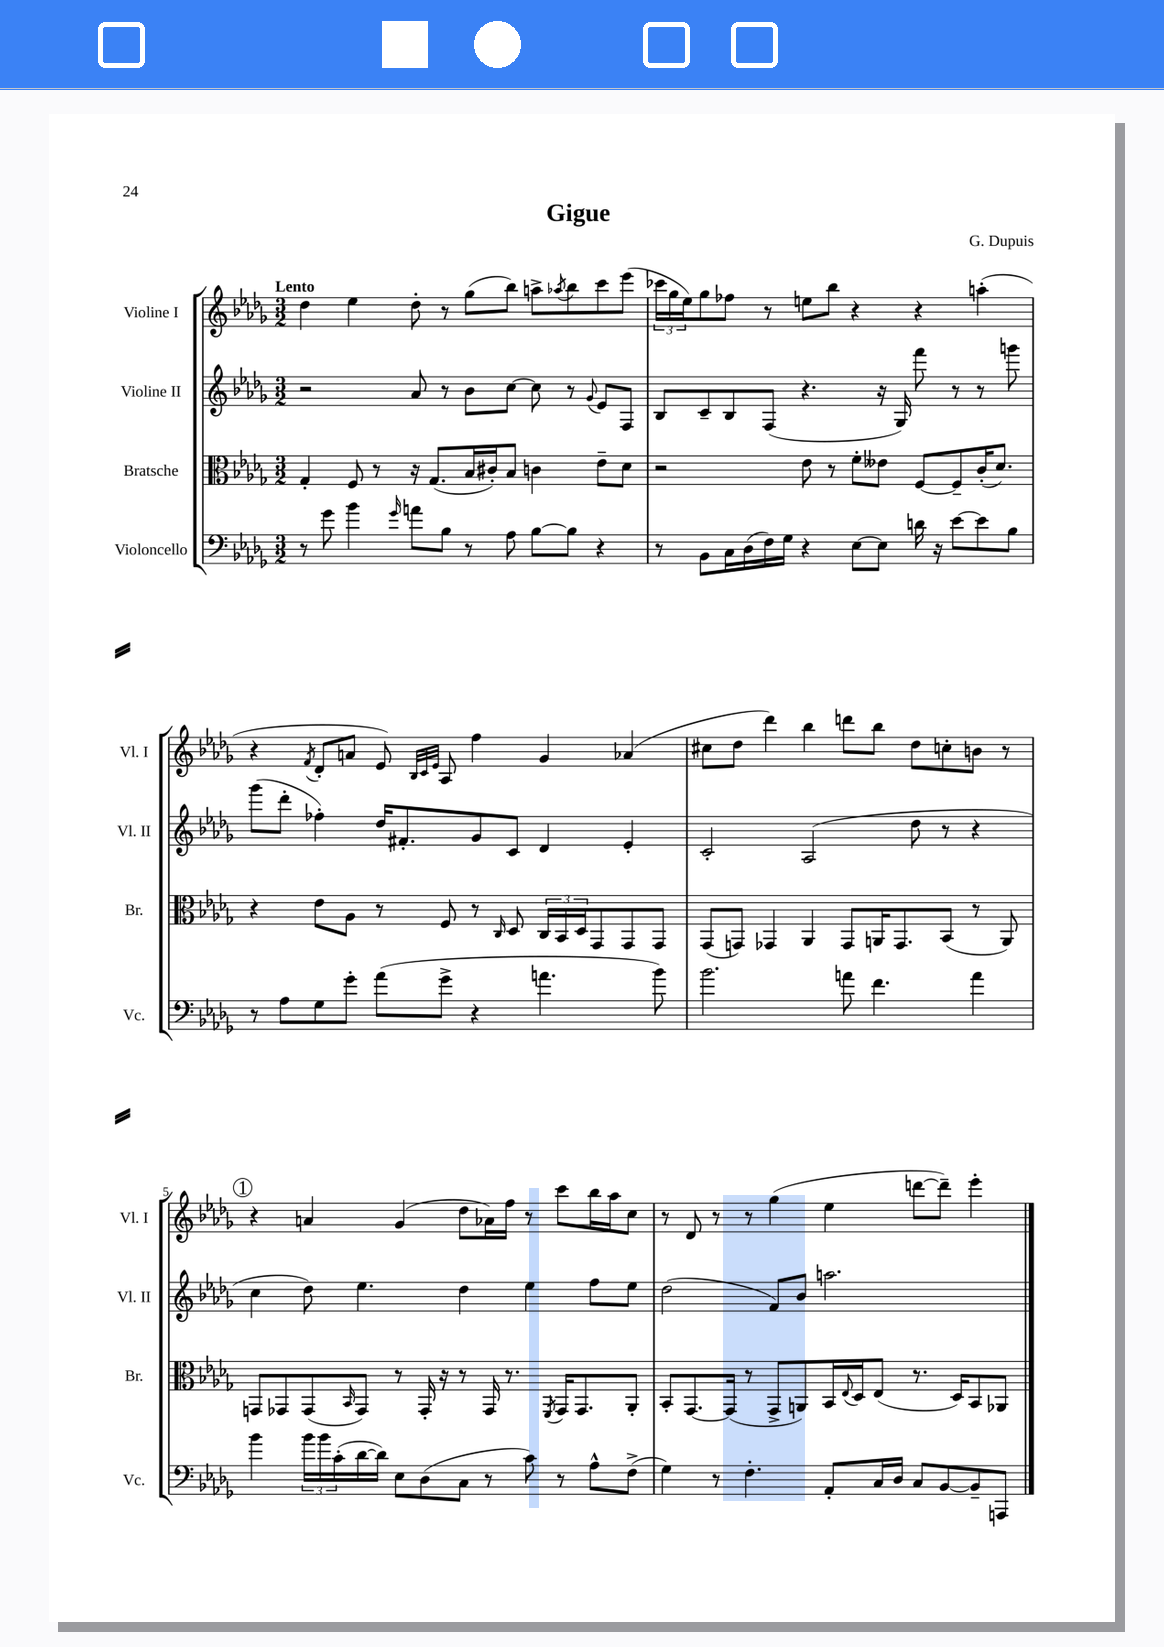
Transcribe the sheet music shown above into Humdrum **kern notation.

**kern	**kern	**kern	**kern
*part4	*part3	*part2	*part1
*staff4	*staff3	*staff2	*staff1
*I"Violoncello	*I"Bratsche	*I"Violine II	*I"Violine I
*I'Vc.	*I'Br.	*I'Vl. II	*I'Vl. I
*clefF4	*clefC3	*clefG2	*clefG2
*k[b-e-a-d-g-]	*k[b-e-a-d-g-]	*k[b-e-a-d-g-]	*k[b-e-a-d-g-]
*M3/2	*M3/2	*M3/2	*M3/2
=1	=1	=1	=1
!	!	!	!LO:TX:a:B:t=Lento
8r	4G-'/	2r	4dd-\
8g-\	.	.	.
4b-\	8F/	.	4ee-\
.	8r	.	.
16qqg-/	.	.	.
8an\L	16r	8a-/	8dd-'\
.	(8.G-/L	.	.
8B-\J	.	8r	8r
8r	16B-/L	8b-\L	(8gg-\L
.	16c#X'/J)	.	.
8A-\	8B-/J	[8cc\J	8bb-\J)
[8B-\L	4cn\	8cc\]	8aan^\L
.	.	.	8qaa-X/
8B-\J]	.	8r	8bb-\
.	.	8qqg-/	.
4r	8e-~\L	8e-/L	8ccc\
.	8d-\J	8F/J	(8eee-\J
=2	=2	=2	=2
8r	2r	8B-/L	24ccc-X\LL
.	.	.	24gg-\
.	.	.	24ee-\J)
8BB-\L	.	8c~/	8gg-\
16C\L	.	8B-/	8ff-X\J
(16D-\	.	.	.
16F\)	.	(8F/J	8r
16G-\JJ	.	.	.
4r	8e-\	4.r	8een\L
.	8r	.	8bb-\J
[8E-\L	8f'\L	.	4r
8E-\J]	8e--X\J	16r	.
.	.	16G-/)	.
16dn\	[8F/L	8fff\	4r
16r	.	.	.
[8e-\L	8F~/]	8r	.
8e-\]	(16c'/K	8r	(4aan'\
.	8.d-/J)	.	.
8B-\J	.	8gggn\	.
!!LO:LB:g=z
=3	=3	=3	=3
8r	4r	(8ggg-\L	4r
8A-\L	.	8ddd-'\J	.
.	.	.	8qf/
8G-\	8e-\L	4ff-X'\)	8d-'/L
8g-'\J	8A-\J	.	8an/J
(8a-\L	8r	16dd-/KL	8e-/)
.	.	8.f#X'/	.
.	.	.	32qqB-/LLL
.	.	.	32qqc/
.	.	.	32qqe-/JJJ
8g-^\J	8F/	.	8A-/
4r	8r	8g-/	4ff\
.	16qqC/	.	.
.	8D-/	8c/J	.
4.an\	24C/LL	4d-/	4g-/
.	24BB-/	.	.
.	24D-/J	.	.
.	8GG-/	.	.
.	8GG-/	4e-'/	(4a-X/
8b-\)	8GG-/J	.	.
=4	=4	=4	=4
2.b-\	(8GG-/L	2c'/	8cc#X\L
.	8GGn/J)	.	8dd-\J
.	4GG-X/	.	4ddd-\)
.	4AA-/	(2A-/	4bb-\
8an\	8GG-/L	.	8dddn\L
4.f\	16AAn/K	.	8bb-\J
.	8.GG-/	.	.
.	.	8dd-\	8dd-\L
.	(8BB-/J	8r	8ccn'\
4a\	8r	4r	8bn\J
.	8AA/)	.	8r
!!LO:LB:g=z
!!LO:REH:place=s1:t=1
=5	=5	=5	=5
4b-\	8GGn/L	4cc\	4r
.	8GG-X/	.	.
24b-\LL	(8GG-/	8dd-\)	4an/
24b-\	.	.	.
(24c'\	.	.	.
.	16qqBB-/	.	.
[16d-\	8GG-/J)	4.ee-\	.
16d-\JJ])	.	.	.
8E-\L	8r	.	(4g-/
(8D-\	16GG-'/	.	.
.	16r	.	.
8C\J	8r	4dd-\	8dd-\L
8r	16GG-/	.	16a-X\L)
.	8.r	.	16ff\JJ
8c\)	.	4ee-\	8r
.	8qFF/	.	.
8r	16GG-/KL	.	8ccc\L
.	8.GG-/	.	.
8A-^^\L	.	8ff\L	16bb-\L
.	.	.	16aa-\J
(8F^\J	8AA-'/J	8ee-\J	8cc\J
=6	=6	=6	=6
4G-\)	8BB-'/L	(2dd-\	8r
.	[8.GG-/	.	8d-/
8r	.	.	8r
.	(16GG-/Jk]	.	.
4.F'\	8r	.	8r
.	8GG-^/L	8f/L)	(4gg-\
.	8AAn/)	8b-/J	.
8AA-'/L	16BB-/L	2.aan\	4ee-\
.	8qqE-/	.	.
.	16D-/J	.	.
16C/L	(8E-/J	.	.
16D-/JJ	.	.	.
8C/L	8.r	.	[8dddn\L
[8BB-/	.	.	8ddd~\J])
.	16D-/KL)	.	.
8BB-~/]	8BB-/	.	4eee-'\
8AAAn/J	8AA-X/J	.	.
==	==	==	==
*-	*-	*-	*-
